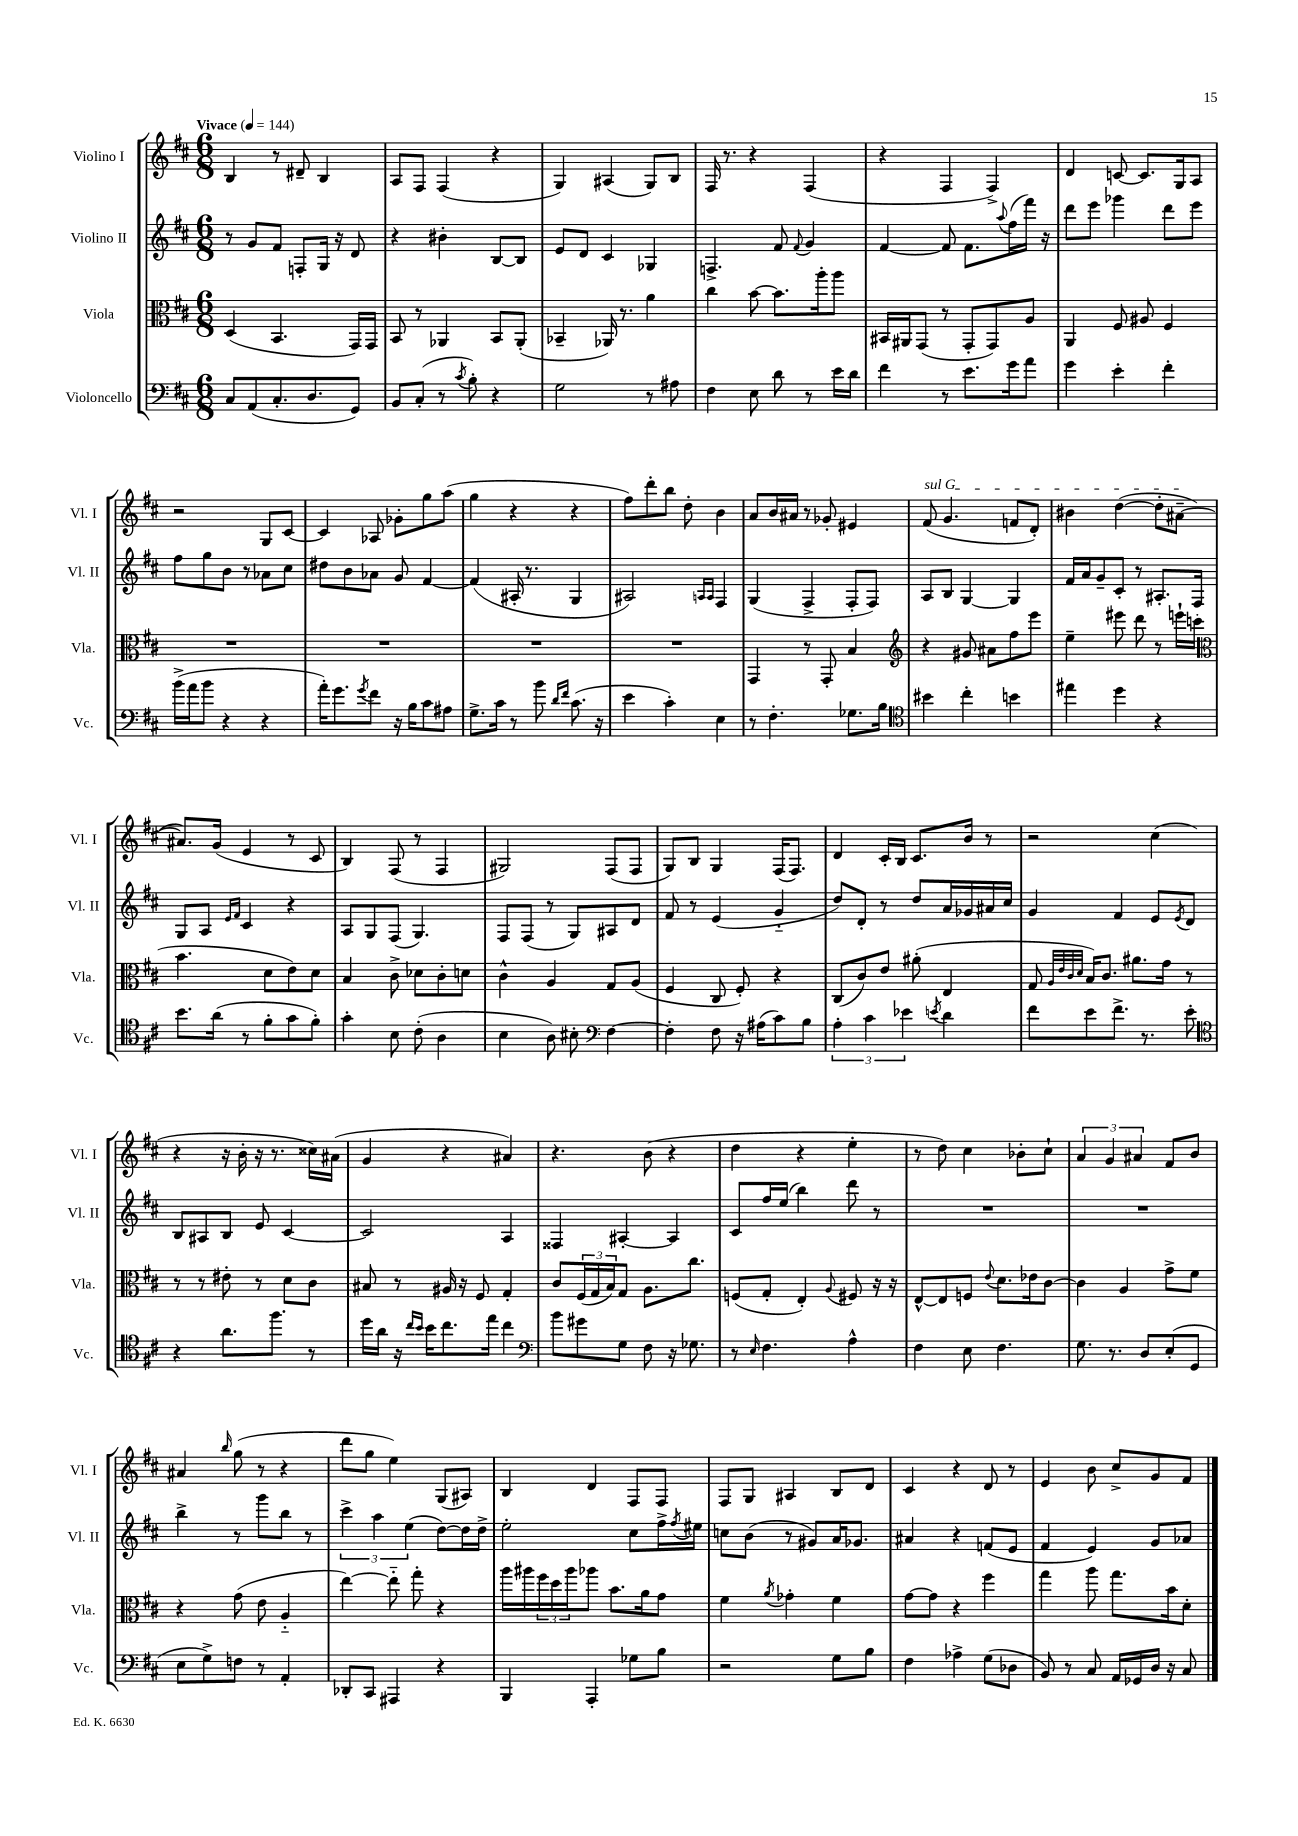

**kern	**kern	**kern	**kern
*part4	*part3	*part2	*part1
*staff4	*staff3	*staff2	*staff1
*I"Violoncello	*I"Viola	*I"Violino II	*I"Violino I
*I'Vc.	*I'Vla.	*I'Vl. II	*I'Vl. I
*clefF4	*clefC3	*clefG2	*clefG2
*k[f#c#]	*k[f#c#]	*k[f#c#]	*k[f#c#]
*M6/8	*M6/8	*M6/8	*M6/8
*MM144	*MM144	*MM144	*MM144
=1	=1	=1	=1
!	!	!	!LO:TX:a:B:t=Vivace
8C#/L	(4D/	8r	4B/
(8AA/	.	8g/L	.
8.C#'/	4.BB/	8f#/J	8r
.	.	8Fn'/L	8d#X~/
8.D/	.	.	.
.	.	16G/Jk	4B/
.	.	16r	.
8GG/J)	16GG/LL)	8d/	.
.	16GG/JJ	.	.
=2	=2	=2	=2
8BB/L	8BB/	4r	8A/L
(8C#'/J	8r	.	8F#/J
8r	4AA-X/	4b#X'\	(4F#/
8qc#/	.	.	.
8B'\)	.	.	.
4r	8BB/L	[8B/L	4r
.	(8AA-'/J	8B/J]	.
=3	=3	=3	=3
2G\	4BB-X~/	8e/L	4G/)
.	.	8d/J	.
.	16AA-X/)	4c#/	(4A#X/
.	8.r	.	.
8r	4a\	4G-X/	8G/L)
8A#X\	.	.	8B/J
=4	=4	=4	=4
4F#\	4cc#\	4.Fn^/	16F#/
.	.	.	8.r
8E\	[8b\	.	4r
8d\	8.b\L]	8f#/	.
.	.	8qqf#/	.
8r	.	4g/	(4F#/
.	16aa'\k	.	.
16e\LL	8aa\J	.	.
16d\JJ	.	.	.
=5	=5	=5	=5
4f#\	16BB#X/LL	[4f#/	4r
.	16AA#X/J	.	.
.	(8GG/J	.	.
8r	8r	8f#/]	4F#/
8.e\L	8GG'/L	8.f#\L	.
.	8GG/)	.	4F#^/)
.	.	8qqaa/	.
16g\k	.	(16ff#\L	.
8a\J	8A/J	16fff#\JJ)	.
.	.	16r	.
=6	=6	=6	=6
4g\	4AA/	8ddd\L	4d/
.	.	8eee\J	.
4e'\	8F#/	4ggg-X\	[8cn/
.	8A#X/	.	8.c/L]
4f#'\	4F#/	8ddd\L	.
.	.	.	16G/k
.	.	8eee\J	8A/J
!!LO:LB:g=z
=7	=7	=7	=7
(16b^\LL	2.r	8ff#\L	2r
16a\J	.	.	.
8b\J	.	8gg\	.
4r	.	8b\J	.
.	.	8r	.
4r	.	8a-X\L	8G/L
.	.	8cc#\J	[8c#/J
=8	=8	=8	=8
16a'\KL)	2.r	8dd#X\L	4c#/]
8.g\	.	.	.
.	.	8b\	.
8qg/	.	.	.
8f#\J	.	8a-X\J	8A-X/
16r	.	8g/	8g-X'\L
16B\KL	.	.	.
8c#\	.	[4f#/	8gg\
8A#X\J	.	.	(8aa\J
=9	=9	=9	=9
8.G^\L	2.r	(4f#/]	4gg\
16c#\Jk	.	.	.
8r	.	16A#X'/	4r
.	.	8.r	.
8b\	.	.	.
16qqd/LL	.	.	.
16qqf#/JJ	.	.	.
(8.c#\	.	4G/	4r
16r	.	.	.
=10	=10	=10	=10
4e\	2.r	2A#X/)	8ff#\L)
.	.	.	8ddd'\
4c#'\)	.	.	8bb\J
.	.	.	8dd'\
.	.	16qqAn/LL	.
.	.	16qqA/JJ	.
4E\	.	4F#/	4b\
=11	=11	=11	=11
8r	4GG/	(4G/	8a/L
4.F#'\	.	.	16b/L
.	.	.	16a#X/JJ
.	8r	4F#^/	8r
.	8GG'/	.	8g-X'/
8.G-X\L	4B/	8F#'/L	4e#X/
.	.	8F#/J)	.
16B\Jk	.	.	.
=12	=12	=12	=12
*clefC4	*clefG2	*	*
!	!	!	!LO:TX:a:i:t=sul G
4b#X\	4r	8A/L	(8f#/
.	.	8B/J	4.g/
4cc#'\	8g#X/	[4G/	.
.	8a#X\L	.	.
4bn\	8ff#\	4G/]	8fn/L
.	8eee\J	.	8d'/J)
=13	=13	=13	=13
4ee#X\	4ee~\	16f#/LL	4b#X\
.	.	16a/J	.
.	.	8g~/	.
4dd\	8eee#X\	8c#'/J	([4dd\
.	8ddd\	8r	.
4r	8r	8.A#X'/L	8dd'\L]
.	16eeen`\LL	.	[8a#X~\J
.	(16cccn\JJ	16F#/Jk	.
!!LO:LB:g=z
=14	=14	=14	=14
*	*clefC3	*	*
8.b\L	4.b\	8G/L	8.a#X/L])
.	.	8A/J	.
(16a\Jk	.	.	(16g/Jk
.	.	16qqe/LL	.
.	.	16qqf#/JJ	.
8r	.	4c#/	4e/
8f#'\L	8d\L	.	.
8g\	8e\)	4r	8r
8f#'\J)	8d\J	.	8c#/
=15	=15	=15	=15
4g'\	4B/	8A/L	4B/)
.	.	8G/	.
8B\	8c#^\	(8F#/J	(8F#/
(8c#'\	8d-X\L	4.G/)	8r
4A\	8c#'\	.	4F#/
.	8dn\J	.	.
=16	=16	=16	=16
4B\	4c#^^\	8F#/L	2G#X/)
.	.	(8F#/J	.
8A\)	4A/	8r	.
8B#X'\	.	8G/L)	.
*clefF4	*	*	*
[4F#\	8G/L	8A#X/	(8F#/L
.	(8A/J	8d/J	8F#/J
=17	=17	=17	=17
4F#'\]	4F#/	8f#/	8G/L)
.	.	8r	8B/J
8F#\	8C#/	(4e/	4G/
16r	8F#'/)	.	.
(16A#X\KL	.	.	.
8c#\)	4r	4g/	(16F#/KL
.	.	.	8.F#/J)
8B\J	.	.	.
=18	=18	=18	=18
6A'\	(8C#/L	8dd/L)	4d/
.	8c#/)	8d'/J	.
6c#\	.	.	.
.	8e/J	8r	16c#'/LL
.	.	.	16B/JJ
6e-X\	.	.	.
.	(8a#X'\	8dd/L	8.c#/L
8qen/	.	.	.
4d\	4E/	16a/L	.
.	.	16g-X/	16b/Jk
.	.	16a#X/	8r
.	.	16cc#/JJ	.
=19	=19	=19	=19
8f#\L	8G/	4g/	2r
.	32qqA/LLL	.	.
.	32qqe/	.	.
.	32qqc#/	.	.
.	32qqd/JJJ	.	.
8e\	16B/KL)	.	.
.	8.c#/J	.	.
8.f#^\J	.	4f#/	.
.	8.a#X\L	.	.
8.r	.	.	.
.	.	8e/L	(4cc#\
.	16g\Jk	.	.
.	.	8qe/	.
8e'\	8r	8d/J	.
!!LO:LB:g=z
=20	=20	=20	=20
*clefC4	*	*	*
4r	8r	8B/L	4r
.	8r	8A#X/	.
8.a\L	8e#X'\	8B/J	16r
.	.	.	16b'\
.	8r	8e/	16r
8.ff#\J	.	.	8.r
.	8d\L	[4c#/	.
8r	8c#\J	.	16cc##X\LL)
.	.	.	(16a#X\JJ
=21	=21	=21	=21
16dd\LL	8B#X/	2c#/]	4g/
16a\JJ	.	.	.
16r	8r	.	.
16qqcc#/LL	.	.	.
16qqb/JJ	.	.	.
16b\KL	.	.	.
8.cc#\	16A#X/	.	4r
.	16r	.	.
.	8F#/	.	.
16ee\Jk	.	.	.
4cc#\	4G'/	4A/	4a#X/)
=22	=22	=22	=22
*clefF4	*	*	*
8b\L	8c#/L	4F##X/	4.r
8g#X\	(24F#/L	.	.
.	24G/	.	.
.	24B/J)	.	.
8G\J	8G/J	[4A#X'/	.
8F#\	8.A\L	.	(8b\
16r	.	4A#/]	4r
8.G-X\	8.cc#\J	.	.
=23	=23	=23	=23
8r	(8Fn/L	8c#/L	4dd\
16qqE/	.	.	.
4.F#\	8G'/J	16ff#/L	.
.	.	(16ee/JJ	.
.	4E'/)	4bb\)	4r
.	8qqA/	.	.
4A^^\	8F#X/	8ddd\	4ee'\
.	16r	8r	.
.	16r	.	.
=24	=24	=24	=24
4F#\	[8E^^/L	2.r	8r
.	8E/]	.	8dd\)
8E\	8Fn/J	.	4cc#\
.	8qqe/	.	.
4.F#\	8.d\L	.	.
.	.	.	8b-X'\L
.	16e-X\k	.	.
.	[8c#\J	.	8cc#`\J
=25	=25	=25	=25
8.G\	4c#\]	2.r	6a/
.	.	.	6g/
8.r	.	.	.
.	4A/	.	.
.	.	.	6a#X/
8D/L	.	.	.
(8E'/	8g^\L	.	8f#/L
8GG/J	8f#\J	.	8b/J
!!LO:LB:g=z
=26	=26	=26	=26
8E\L	4r	4bb^\	4a#X/
8G^\)	.	.	.
.	.	.	16qqbb/
8Fn\J	(8g\	8r	(8gg\
8r	8e\	8ggg\L	8r
4AA'/	4A/	8bb\J	4r
.	.	8r	.
=27	=27	=27	=27
8DD-X'/L	[4ee\)	6ccc#^\	8ddd\L
8CC#/J	.	.	8gg\J
.	.	6aa\	.
4AAA#X/	8ee\]	.	4ee\)
.	.	(6ee\	.
.	8gg'\	.	.
4r	4r	[8dd\L)	(8G/L
.	.	16dd\L]	8A#X/J)
.	.	16dd^\JJ	.
=28	=28	=28	=28
4BBB/	16aa\LL	2ee'\	4B/
.	16aa#X\	.	.
.	24ff#\	.	.
.	24dd\	.	.
.	24aa#\J	.	.
4AAA'/	8aa-X\J	.	4d/
.	8.b\L	.	.
8G-X\L	.	8cc#\L	8F#/L
.	16a\k	.	.
8B\J	8g\J	16ff#^\L	8F#/J
.	.	8qff#/	.
.	.	16ee#X\JJ	.
=29	=29	=29	=29
2r	4f#\	8ccn\L	8F#/L
.	.	(8b\J	8G/J
.	8qa/	.	.
.	4g-X'\	8r	4A#X/
.	.	8g#X/L)	.
8G\L	4f#\	16a/K	8B/L
.	.	8.g-X/J	.
8B\J	.	.	8d/J
=30	=30	=30	=30
4F#\	[8g\L	4a#X/	4c#/
.	8g\J]	.	.
4A-X^\	4r	4r	4r
(8G\L	4ff#\	(8fn/L	8d/
8D-X\J	.	8e/J	8r
=31	=31	=31	=31
8BB/)	4gg\	4f#/	4e/
8r	.	.	.
8C#/	8aa\	4e/)	8b\
16AA/LL	8.gg\L	.	8cc#^/L
16GG-X/	.	.	.
16D/JJ	.	8g/L	8g/
16r	16b\k	.	.
8C#/	8d'\J	8a-X/J	8f#/J
==	==	==	==
*-	*-	*-	*-
